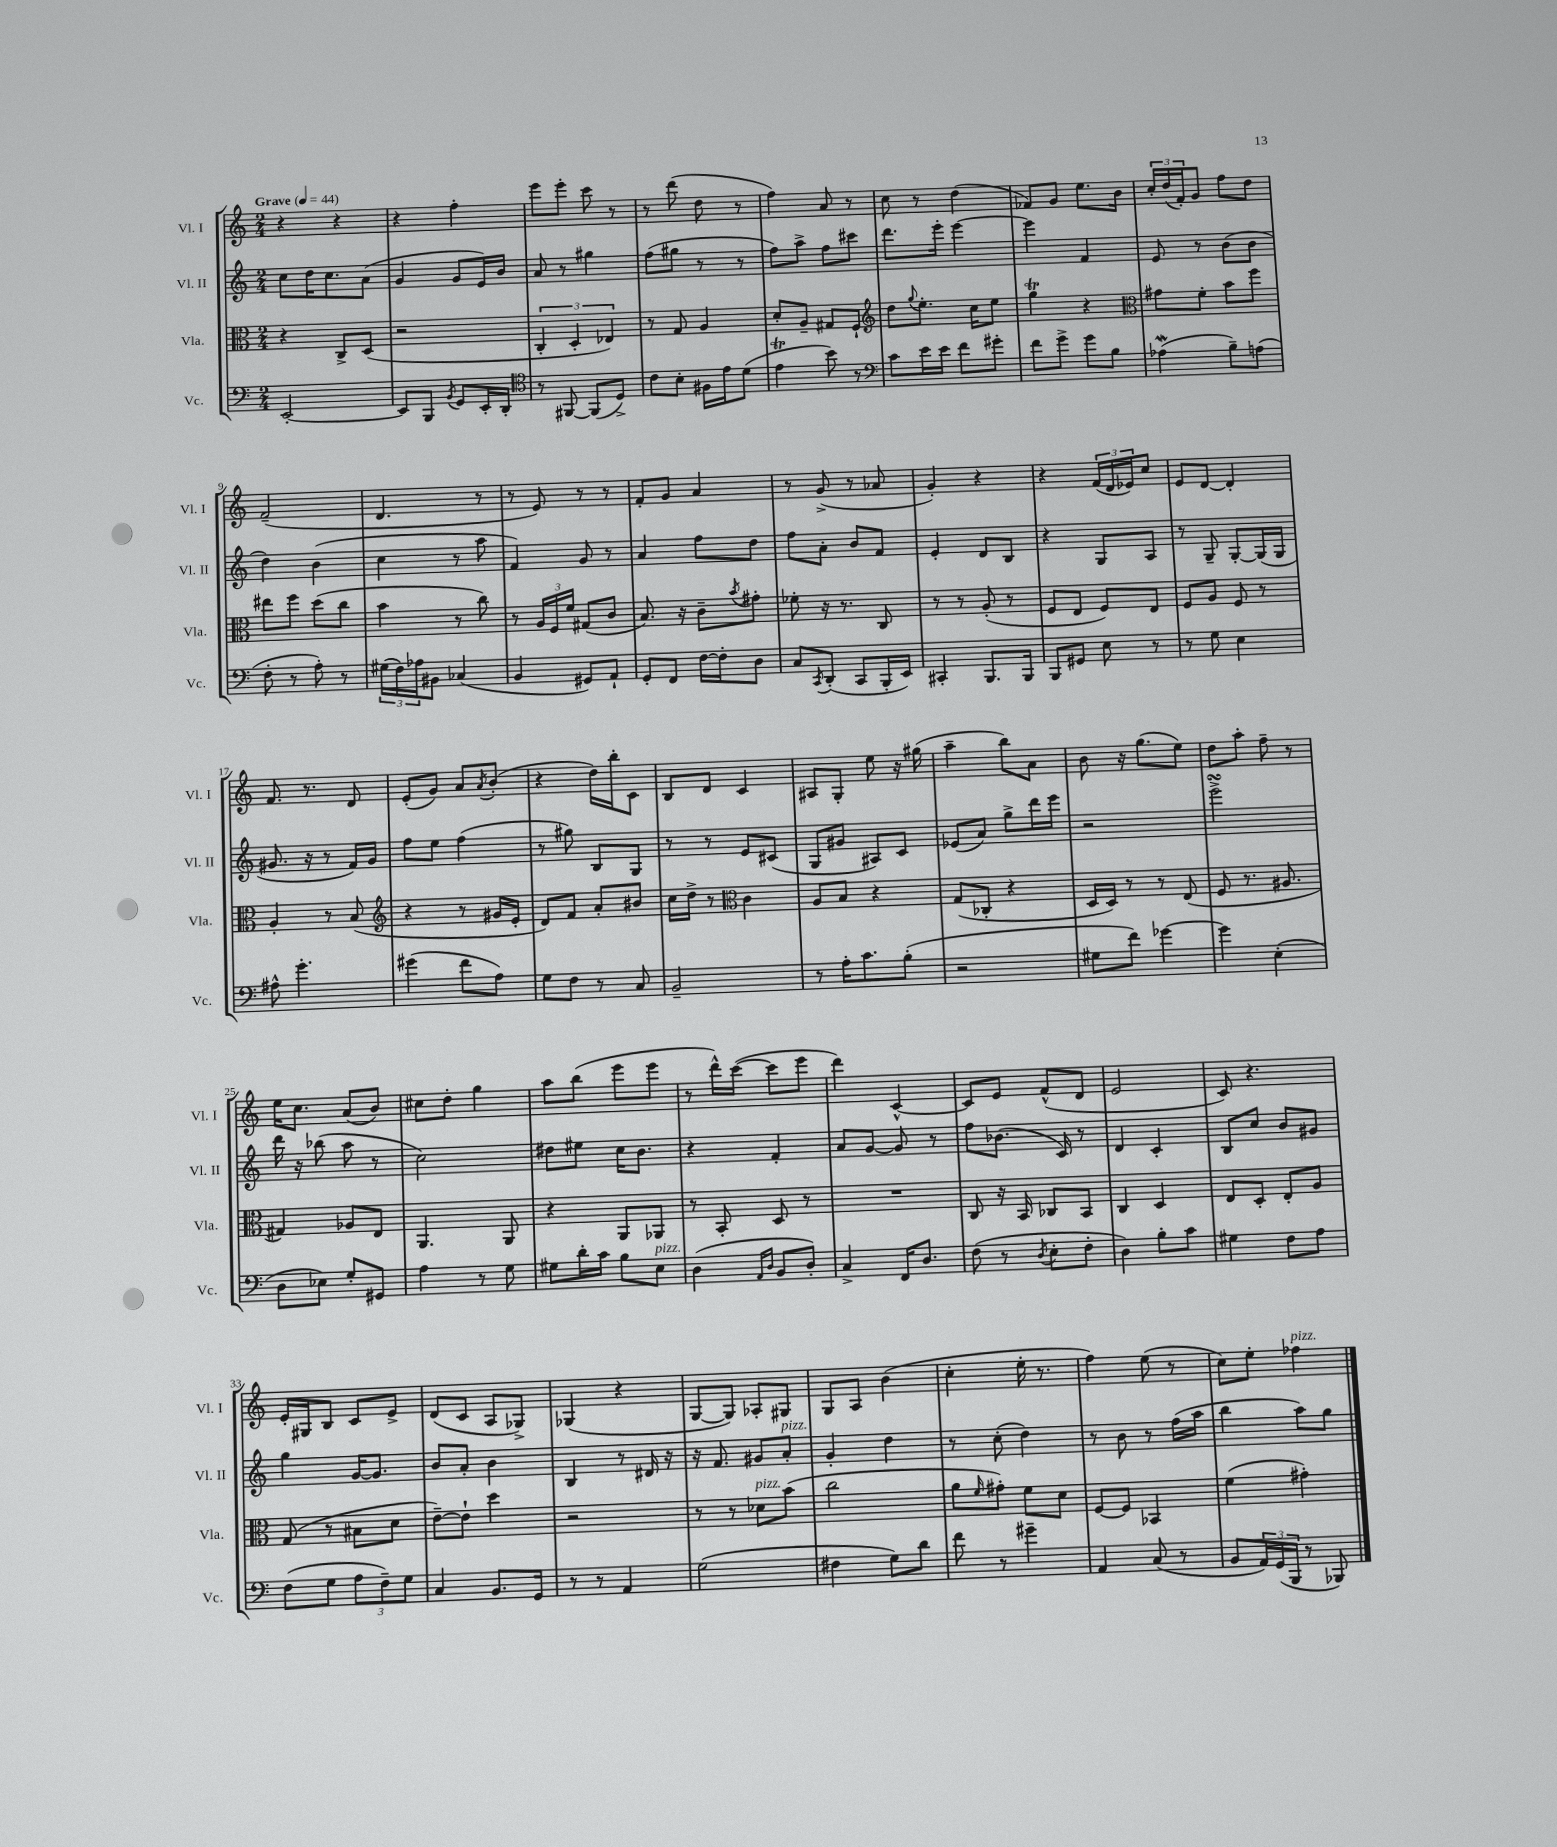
<<
\new StaffGroup <<
\new Staff = "s0" \with { instrumentName = "Vl. I" shortInstrumentName = "Vl. I" } {
    \clef treble \key c \major \numericTimeSignature \time 2/4 \tempo "Grave" 4 = 44
    r4 r4 |
    r4 f''4-. |
    e'''8 e'''8-. c'''8 r8 |
    r8 d'''8( d''8 r8 |
    f''4) a'8 r8 |
    c''8 r8 d''4( |
    fes'8) g'8 e''8. b'16 |
    \tuplet 3/2 { c''16-. d''16( f'16-.) } g'8 f''8 d''8 |
    f'2--( |
    d'4. r8 |
    r8 e'8) r8 r8 |
    f'8-. g'8 a'4 |
    r8 g'8->( r8 aes'8 |
    g'4-.) r4 |
    r4 \tuplet 3/2 { f'16( d'16 ees'16) } c''8 |
    e'8 d'8~ d'4-. |
    f'8. r8. d'8 |
    e'8-.( g'8) a'8 \acciaccatura { a'8 } b'8-.( |
    r4 d''16) b''16-. c'8 |
    b8 d'8 c'4 |
    ais8 g8-. e''8 r16 gis''16( |
    a''4-- b''8) a'8 |
    b'8 r16 g''8.( e''8) |
    d''8 a''8-. f''8-- r8 |
    e''16 c''8. a'8( b'8) |
    cis''8 d''8-. g''4 |
    a''8 b''8( e'''8 e'''8 |
    r8 d'''16-^) c'''16~( c'''8 e'''8 |
    d'''4) c'4~-^ |
    c'8 e'8 f'8-^( d'8 |
    e'2 |
    c'8) r4. |
    e'16-. gis16 b8 c'8 e'8-> |
    d'8( c'8 a8 ges8->) |
    ges4( r4 |
    g8~ g8) aes8-. gis8 |
    g8 a8 b'4( |
    c''4-. e''16-. r8. |
    f''4) e''8( r8 |
    c''8) e''8-. fes''4^\markup { \italic "pizz." } \bar "|." |
}
\new Staff = "s1" \with { instrumentName = "Vl. II" shortInstrumentName = "Vl. II" } {
    \clef treble \key c \major \numericTimeSignature \time 2/4
    c''8 d''16 c''8. a'8( |
    g'4 g'8 e'16) b'16 |
    a'8 r8 gis''4 |
    f''8( gis''8 r8 r8 |
    f''8) a''8-> f''8 cis'''8 |
    d'''8. e'''16-. e'''4~ |
    e'''4 f'4 |
    e'8 r8 b'8( b'8 |
    d''4) b'4( |
    c''4 r8 a''8 |
    f'4) g'8 r8 |
    a'4 f''8 d''8 |
    f''8 a'8-. b'8 f'8 |
    e'4-. d'8 b8 |
    r4 g8 a8 |
    r8 g8-- g8~-. g16( g16 |
    gis'8. r16 r8 f'16) gis'16 |
    f''8 e''8 f''4( |
    r8 gis''8) b8 g8 |
    r8 r8 e'8 cis'8( |
    g8 gis'8 ais8) c'8 |
    ees'8( a'8) g''8-> d'''16 e'''16 |
    r2 |
    e'''2->\turn |
    d'''16 r16 bes''8( a''8 r8 |
    c''2) |
    dis''8 eis''8 c''16 b'8. |
    r4 f'4-. |
    a'8 g'8~ g'8 r8 |
    f''8 bes'8.( c'16) r8 |
    d'4 c'4-. |
    b8 c''8 b'8 gis'8 |
    g''4 g'16~ g'8. |
    b'8 a'8-. b'4 |
    b4 r8 dis'16 r16 |
    r16 f'8. gis'8 a'8-.^\markup { \italic "pizz." } |
    g'4-. d''4 |
    r8 c''8-.( d''4) |
    r8 b'8 r8 f''16( a''16 |
    b''4 a''8) g''8 \bar "|." |
}
\new Staff = "s2" \with { instrumentName = "Vla." shortInstrumentName = "Vla." } {
    \clef alto \key c \major \numericTimeSignature \time 2/4
    r4 c8-> d8( |
    r2 |
    \tuplet 3/2 { c4-. d4-. ees4) } |
    r8 g8 a4 |
    d'8-. a8-- gis8 f8-! |
    \clef treble d''8 \appoggiatura { g''8 } e''8.-. c''16 e''8 |
    g''4\trill r4 |
    \clef alto gis'8 f'8-. b'8 f''8 |
    eis''8 f''8 d''8( c''8 |
    b'4 r8 c''8) |
    r8 \tuplet 3/2 { a16 f16 f'16 } gis8( c'8 |
    b8.) r16 c'8-- \acciaccatura { b'8 } gis'8-. |
    fes'8-. r16 r8. c8 |
    r8 r8 a8-.( r8 |
    f8 e8 f8) e8 |
    f8 a8 f8 r8 |
    a4-. r8 b8( |
    \clef treble r4 r8 gis'16 e'16-. |
    d'8) f'8 a'8-. bis'8 |
    c''16 d''16-> r8 \clef alto c'4 |
    a8 b8 r4 |
    g8( ces8-. r4 |
    d16 d16) r8 r8 e8( |
    f8 r8. ais8. |
    gis4) aes8 e8 |
    a,4. a,8 |
    r4 a,8 aes,8 |
    r8 b,8-. d8 r8 |
    R2 |
    c8 r16 b,16 ces8 b,8 |
    c4 d4 |
    e8 d8-. e8-. a8 |
    g8( r8 bis8 d'8 |
    e'8~--) e'8-! d''4 |
    r2 |
    r8 r8 des'8^\markup { \italic "pizz." } b'8( |
    c''2 |
    a'8 \grace { f'16 } gis'8-.) f'8 d'8 |
    f8~ f8 bes,4 |
    f'4( gis'4-.) \bar "|." |
}
\new Staff = "s3" \with { instrumentName = "Vc." shortInstrumentName = "Vc." } {
    \clef bass \key c \major \numericTimeSignature \time 2/4
    e,2~-. |
    e,8 b,,8 \acciaccatura { b,8 } g,8 e,16-. d,16-. |
    \clef tenor r8 fis,8~ fis,8( d8->) |
    c'8 b8-. fis16 e'16 d'8( |
    e'4\trill b'8) r8 |
    \clef bass c'8 e'16 e'16 f'8 gis'8-. |
    f'8 g'8-> g'8 b8 |
    aes4\mordent( b8--) a8( |
    f8-. r8 a8-.) r8 |
    \tuplet 3/2 { gis16( f16) aes16 } bis,8 ces4( |
    b,4 gis,8) a,8-! |
    g,8-. f,8 f16~ f16-. d8 |
    c8 \acciaccatura { c,8 } d,8-.( c,8 b,,16-. e,16) |
    cis,4-. b,,8. b,,16 |
    b,,8 gis,8 e8 r8 |
    r8 g8 e4 |
    ais8-^ g'4.-. |
    gis'4( f'8 a8) |
    g8 f8 r8 c8 |
    b,2-- |
    r8 a16-. c'8. b8-.( |
    r2 |
    gis8 f'8) ges'4~ |
    ges'4 e4-.( |
    d8 ees8) g8-. gis,8 |
    a4 r8 g8 |
    gis8 d'16-. c'16 b8 e8^\markup { \italic "pizz." } |
    d4( \grace { a,16 d16 } b,8 d8-.) |
    c4-> f,16 d8. |
    f8( r8 \acciaccatura { d8 } e8-. f8-. |
    d4) b8-. c'8 |
    gis4 f8 a8 |
    f8( g8 \tuplet 3/2 { a8 f8--) g8 } |
    c4 b,8. g,16 |
    r8 r8 a,4 |
    g2( |
    fis4 g8) d'8 |
    f'8 r8 gis'4-- |
    a,4 c8( r8 |
    b,8 \tuplet 3/2 { a,16) g,16( b,,16 } r8 bes,,8) \bar "|." |
}
>>
>>
